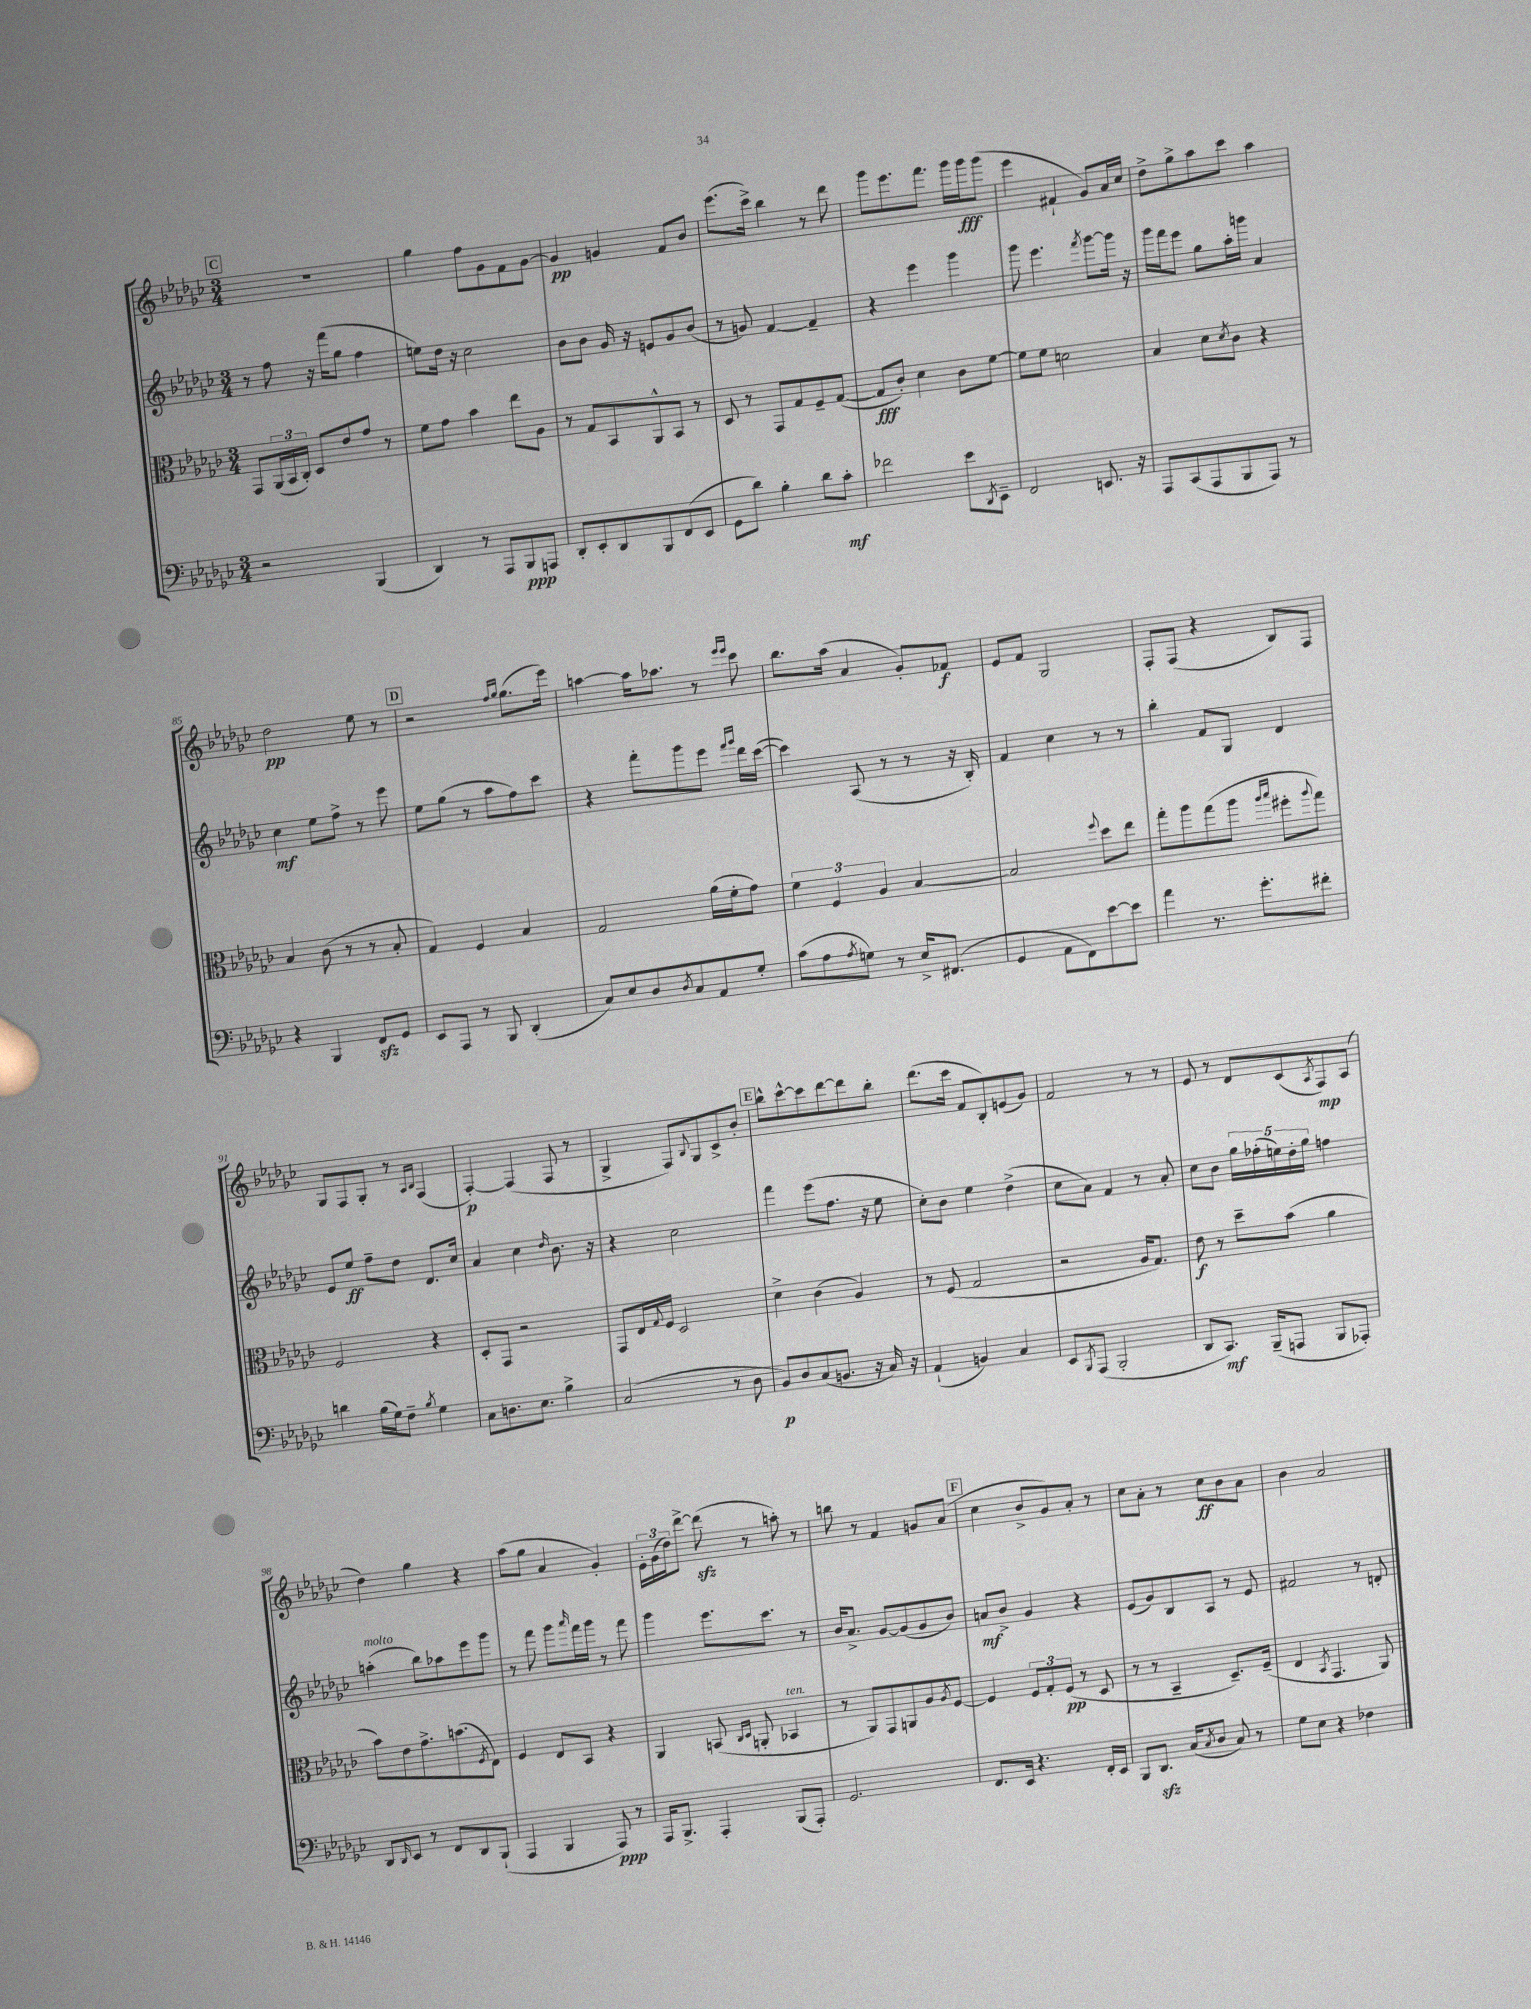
<<
\new StaffGroup <<
\new Staff = "s0" {
    \clef treble \key ges \major \numericTimeSignature \time 3/4
    \mark \markup { \box "C" } R2. |
    ges''4 f''8 ges'8 f'8 ges'8~ |
    ges'4\pp g'4 f'8 bes'8 |
    ees'''8.( ces'''16->) bes''4 r8 des'''8 |
    ges'''8 ees'''8. f'''8. ges'''16 ges'''16\fff ges'''8( |
    ees'''4 fis'4-! ges'8) aes'16 ces''16 |
    des''8-> ges''8-> aes''8 ces'''8 aes''4 |
    des''2\pp ees''8 r8 |
    \mark \markup { \box "D" } r2 \grace { f''16 ges''16 } ges''8.( ees'''16) |
    a''4~ a''16 aes''8. r8 \grace { ees'''16 ees'''16 } ces'''8 |
    bes''8. aes''16( aes'4 ges'8-.) fes'8\f |
    ees'8 f'8 ges2 |
    f8-. f8( r4 bes8) f8 |
    ges8 f8 ges8-. r8 \grace { aes16 bes16 } f4( |
    f4~-.\p) f4( f8 r8 |
    ges4-> f8) \appoggiatura { bes8 } ges8 ces'8-> bes'8-. |
    \mark \markup { \box "E" } bes''8-^ ces'''8~-^ ces'''8 des'''8~ des'''8 bes''8-. |
    des'''8.( ces'''16 f'8 bes8-.) e'8( ges'8) |
    f'2 r8 r8 |
    ees'8 r8 des'8 ces'8( \acciaccatura { aes8 } f8\mp) aes8( |
    des''4) ges''4 r4 |
    aes''8( ges''8 aes'4 ges'4-.) |
    \tuplet 3/2 { ees'16-. ges'16( des''16) } des'''8~-> des'''8\sfz( r8 a''8-.) r8 |
    b''8 r8 f'4 g'8 aes'8( |
    \mark \markup { \box "F" } ces''4 bes'8-> ges'8) aes'8-. r8 |
    ces''8 aes'8-. r8 ces''8\ff bes'8 aes'8 |
    bes'4 aes'2 \bar "|." |
}
\new Staff = "s1" {
    \clef treble \key ges \major \numericTimeSignature \time 3/4
    \mark \markup { \box "C" } r8 f''8 r16 f'''16( ges''8 f''4 |
    e''8) des''16 r16 ces''2 |
    bes'8 bes'8 ges'16 r16 e'8 ges'8 bes'8( |
    r8 g'8) f'4~ f'4-- |
    r4 ees'''4 ges'''4 |
    ges'''8 ees'''4. \acciaccatura { f'''8 } ges'''8~ ges'''16 r16 |
    ges'''16 f'''16 ees'''8 ges''8 aes''16-. g'''16 aes'4 |
    ces''4\mf ees''8 f''8-> r8 ees'''8 |
    \mark \markup { \box "D" } ees''8 ges''8( r8 aes''8 f''8) ces'''8 |
    r4 f'''8-. ges'''8 ees'''8 \grace { f'''16 ges'''16 } des'''16 ces'''16~( |
    ces'''4) aes8( r8 r8 r16 bes16-.) |
    f'4 ces''4 r8 r8 |
    bes''4-. f'8 ges8 des'4 |
    ees'8 ees''8\ff f''8-- des''8 des'8. ces''16 |
    aes'4 ces''4 \grace { des''16 } bes'8. r16 |
    r4 ces''2 |
    \mark \markup { \box "E" } f'''4 ees'''8( f''8. r16 ees''8 |
    ces''8-.) bes'8 ees''4 des''4->( |
    ces''8 aes'8) f'4 r8 aes'8-. |
    ces''8 bes'8 \tuplet 5/4 { ges''16 fes''16-.( e''16) des''16-. ges''16 } f''4 |
    a''4-.^\markup { \italic "molto" }( bes''8) aes''8 ees'''8 ges'''8 |
    r8 f'''8 ges'''8 \grace { aes'''16 } f'''16 ges'''16 r8 f'''8 |
    ges'''4 ees'''8. ces'''8. r8 |
    bes'16 aes'8.-> ges'8~ ges'8( ges'8 bes'8) |
    \mark \markup { \box "F" } a'8\mf bes'8-> ges'4 r4 |
    ees'8( ges'8) bes8 aes8 r8 ees'8 |
    fis'2 r8 d'8-. \bar "|." |
}
\new Staff = "s2" {
    \clef alto \key ges \major \numericTimeSignature \time 3/4
    \mark \markup { \box "C" } ges,8 \tuplet 3/2 { aes,16( bes,16 ces16-.) } des8 ees'8 ges'8 r8 |
    f'8 ges'8 bes'4 ees''8 aes8 |
    r8 ges8 bes,8 aes,8-^ bes,8 r8 |
    des8 r8 ges,8 ges8 f8-- ges8~( |
    ges8\fff ces'8-.) des'4 ces'8 f'8~ |
    f'8 f'8 d'2 |
    bes4 des'8 \acciaccatura { des'8 } ces'8 r4 |
    bes4 ces'8( r8 r8 bes8-. |
    \mark \markup { \box "D" } ges4) f4 bes4 |
    ges2 aes'16( f'16-. ges'8) |
    \tuplet 3/2 { f'4 f4 aes4 } bes4~ |
    bes2 \appoggiatura { f''8 } des''8 ees''8 |
    ges''8-. aes''8 ges''8( aes''8 \grace { aes''16 bes''16 } fis''8-. \appoggiatura { aes''8 } ges''8) |
    f2 r4 |
    des8-. ges,8 r2 |
    ges,8 ees16 \appoggiatura { ges8 } f16 des2 |
    \mark \markup { \box "E" } des'4-> ces'4( aes4) |
    r8 f8( ges2 |
    r2 aes16 ges8.) |
    ees'8\f r8 des''8-- bes'8( aes'4 |
    bes'8) ees'8 ges'8.-> b'8.( \acciaccatura { f8 } ees8) |
    f4 ees8 bes,8 r4 |
    aes,4 b,8( \grace { ces16 des16 } a,8-. bes,4^\markup { \italic "ten." } |
    r8 aes,8) ges,8 a,8 aes8 \acciaccatura { aes8 } f8~ |
    \mark \markup { \box "F" } f4 \tuplet 3/2 { f8 ges8-. f8\pp( } r8 des8 |
    r8 r8 bes,4-- des8.--) f16--( |
    ees4 \acciaccatura { bes,8 } ges,4. aes,8) \bar "|." |
}
\new Staff = "s3" {
    \clef bass \key ges \major \numericTimeSignature \time 3/4
    \mark \markup { \box "C" } r2 bes,,4( |
    des,4) r8 aes,,8 bes,,8\ppp a,,8 |
    des,8-. ees,8-. des,8 bes,,8 f,8( ees,8 |
    ges,8 des'8) bes4-. des'8 ces'8-.\mf |
    fes'2 ees'8 \acciaccatura { des,8 } ees,8-- |
    f,2 e,8. r16 |
    aes,,8 ces,8( aes,,8 bes,,8 aes,,8) r8 |
    r4 bes,,4 f,8\sfz ges,8 |
    \mark \markup { \box "D" } ees,8 aes,,8 r8 bes,,8 des,4-.( |
    ces8) ees8 des8 \acciaccatura { des8 } ces8 aes,8 ges8-. |
    ces'8( aes8 \acciaccatura { aes8 } g8) r8 ees16-> fis,8.( |
    ges,4 aes,8 f,8) ees'8~ ees'8 |
    aes'4 r8. ges'8.-. fis'8-. |
    d'4 bes16( ges16) f8-- \acciaccatura { bes8 } ges4 |
    ces8 d8. ees8. bes4-> |
    ces2( r8 des8 |
    \mark \markup { \box "E" } bes,8\p) des8 ces8( b,8. r16 ces16) r16 |
    aes,4-!( b,4) ces4 |
    ees,8 \acciaccatura { bes,,8 } aes,,8( bes,,2-. |
    des,8 ces,8.\mf) bes,,16--( a,,8 bes,,8 aes,,8-.) |
    des,8 \grace { des,16 } ees,8 r8 f,8 des,8 bes,,8-!( |
    aes,,4 bes,,4 aes,,8\ppp) r8 |
    aes,,16 bes,,8.-> aes,,4-. bes,,8( aes,,8-.) |
    ges,2. |
    \mark \markup { \box "F" } f,8. ees,16 r4. f,16-. ees,16 |
    bes,,8 des,8.\sfz ces16( \acciaccatura { ces8 } des8 ces8) r8 |
    ges8 ees8 r4 fes4 \bar "|." |
}
>>
>>
\layout { \context { \Score currentBarNumber = #78 } }
